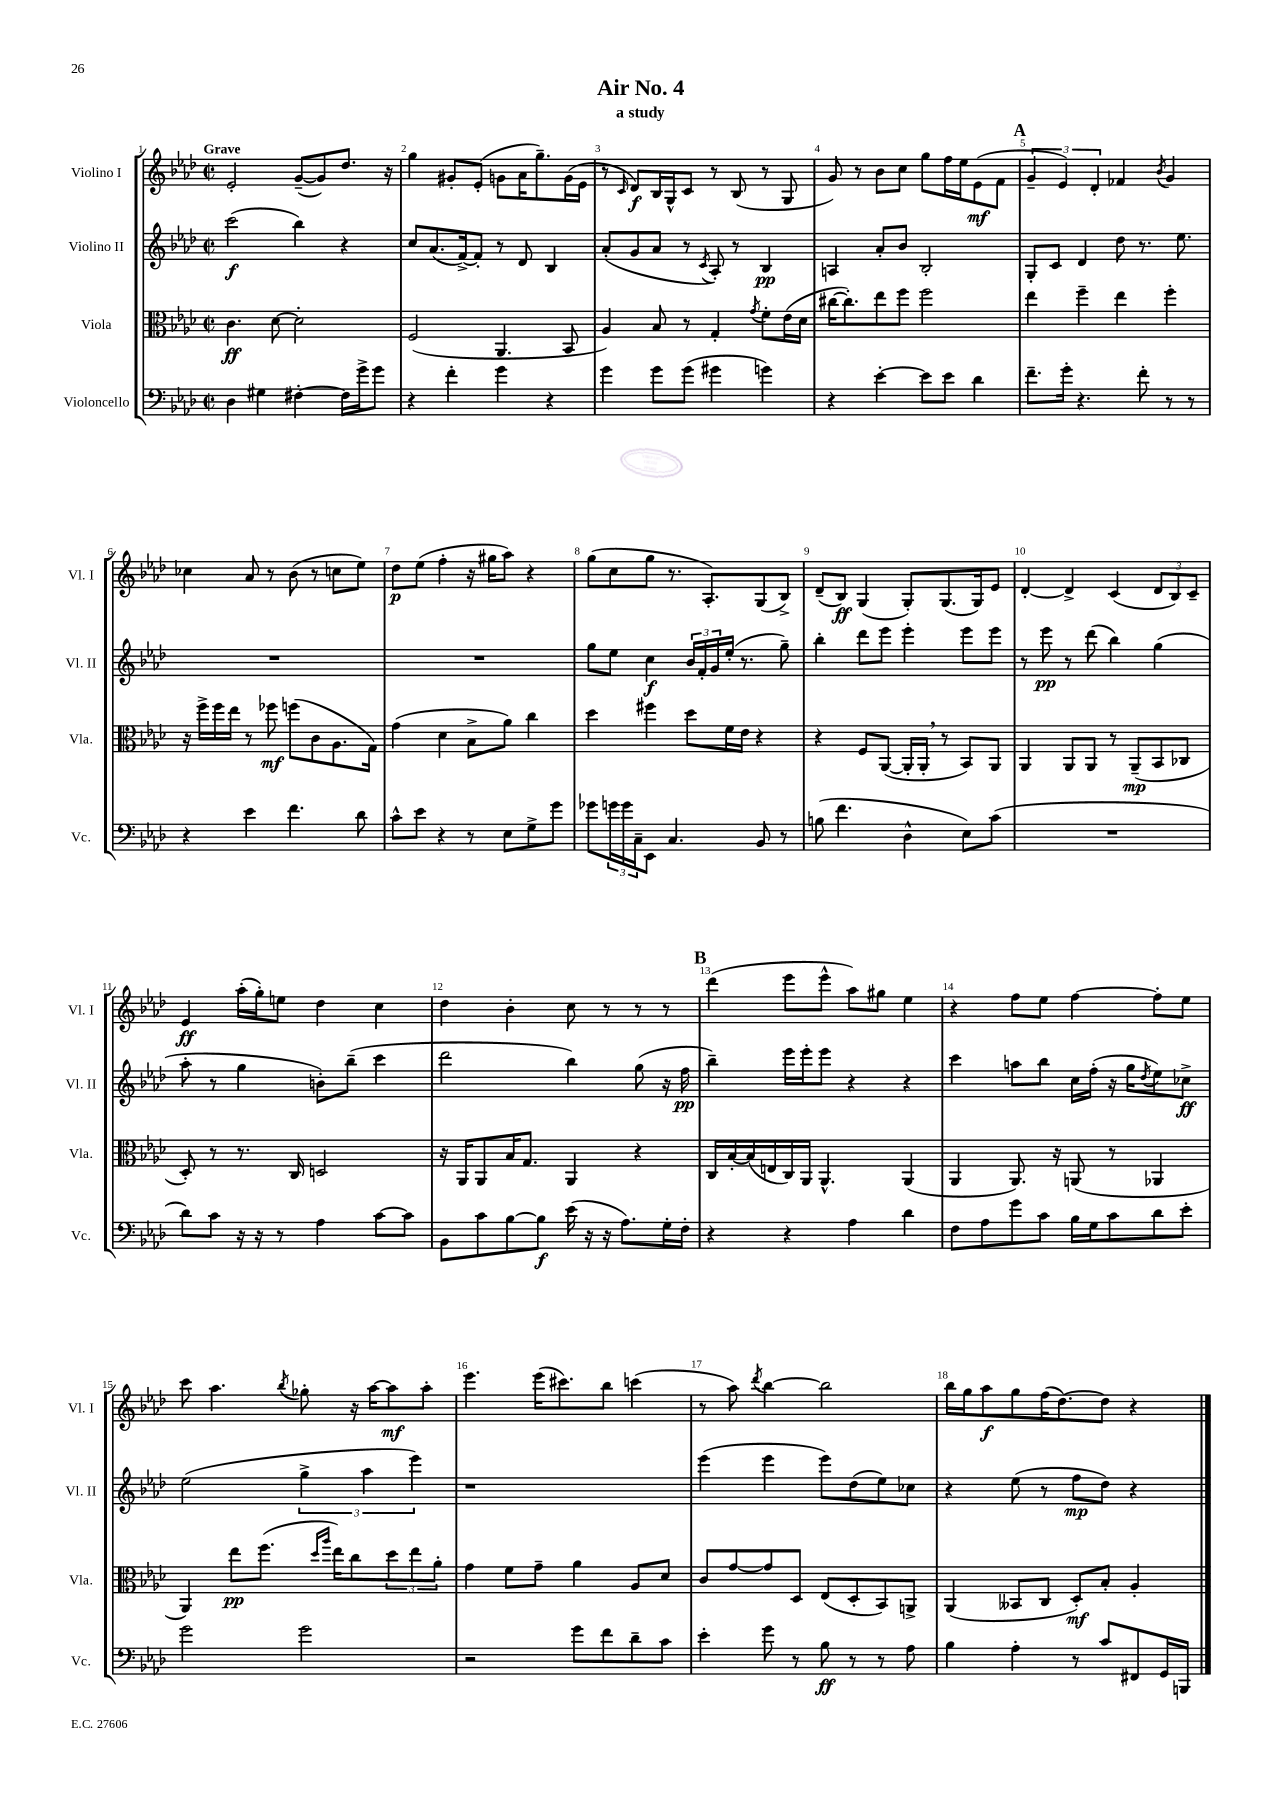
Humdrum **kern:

**kern	**kern	**kern	**kern
*staff4	*staff3	*staff2	*staff1
*clefF4	*clefC3	*clefG2	*clefG2
*k[b-e-a-d-]	*k[b-e-a-d-]	*k[b-e-a-d-]	*k[b-e-a-d-]
*M2/2	*M2/2	*M2/2	*M2/2
*met(c|)	*met(c|)	*met(c|)	*met(c|)
4D-	4.c	(2ccc	2e-'
4G#	.	.	.
.	[8d-	.	.
[4F#'	2d-']	4bb-)	([8g~
.	.	.	8g])
16F#]	.	4r	8.dd-
16g^	.	.	.
8g	.	.	.
.	.	.	16r
=	=	=	=
4r	(2F	8cc	4gg
.	.	(8.a-	.
4f'	.	.	8g#'
.	.	[16f^)	.
.	.	8f']	(8e-'
4g	4.AA-	8r	8g
.	.	8d-	16a-
.	.	.	8.gg~)
4r	.	4B-	.
.	8BB-	.	(16g
.	.	.	16e-
=	=	=	=
4g	4A-)	(8a-'	8r
.	.	.	16qqc
.	.	8g	8d-)
8g	8B-	8a-	16B-
.	.	.	16G^^
(8g	8r	8r	8c
.	.	8qc	.
4g#	4G'	8A-')	8r
.	.	8r	(8B-
.	8qg	.	.
4g)	8f'	4B-	8r
.	(16e-	.	8G
.	16d-	.	.
=	=	=	=
4r	[16cc#	4A	8g)
.	8.cc#'])	.	.
.	.	.	8r
[4e-'	8ee-	8a-'	8b-
.	8ff	8b-	8cc
8e-]	2ff	2B-'	8gg
8e-	.	.	16ff
.	.	.	16ee-
4d-	.	.	(8e-
.	.	.	8f
=	=	=	=
8.f~	4ee-	8G'	6g~
.	.	8c	.
.	.	.	6e-)
16g'	.	.	.
4.r	4ff~	4d-	.
.	.	.	6d-'
.	4ee-	8dd-	4f-
8f'	.	8.r	.
.	.	.	8qb-
8r	4ff'	.	4g
.	.	8.ee-	.
8r	.	.	.
=	=	=	=
4r	16r	1r	4cc-
.	16ff^	.	.
.	16ff	.	.
.	16ee-	.	.
4e-	8r	.	8a-
.	8ff-	.	8r
4.f	(8ff	.	(8b-
.	8c	.	8r
.	8.A-	.	8cc
8d-	.	.	8ee-)
.	16G)	.	.
=	=	=	=
8c^^	(4g	1r	8dd-
8e-	.	.	(8ee-
4r	4d-	.	4ff'
8r	8B-^	.	16r
.	.	.	16gg#
8E-	8a-)	.	8aa-)
8G^	4cc	.	4r
8g	.	.	.
=	=	=	=
8g-	4dd-	8gg	(8gg
24g	.	8ee-	8cc
24g	.	.	.
24C~	.	.	.
8EE-	4ff#	4cc	8gg
4.C	.	.	8.r
.	8dd-	24b-	.
.	.	24f'	.
.	.	.	8.A-')
.	.	24g	.
.	16f	(16ee-'	.
.	16e-	8.r	.
8BB-	4r	.	(8G
8r	.	8gg~)	8B-^)
=	=	=	=
(8B	4r	4bb-'	(8d-~
4.f	.	.	8B-)
.	8F	8ddd-	(4G
.	([8AA-	8eee-	.
4D-^^	16AA-']	4eee-'	8G')
.	16AA-'	.	.
.	8r	.	(8.G
8E-)	8BB-)	8eee-	.
.	.	.	16G)
(8c	8AA-	8eee-	8e-
=	=	=	=
1r	4AA-	8r	[4d-'
.	.	8eee-	.
.	8AA-	8r	4d-^]
.	8AA-	(8ddd-	.
.	8r	4bb-)	(4c
.	(8AA-~	.	.
.	8BB-	(4gg	12d-
.	.	.	12B-)
.	8C-	.	.
.	.	.	12c~
=	=	=	=
8d-)	8D-')	8aa-'	4e-
8c	8r	8r	.
16r	8.r	4gg	(16aa-'
16r	.	.	16gg')
8r	.	.	8ee
.	16C	.	.
4A-	2D	8b')	4dd-
.	.	(8bb-~	.
[8c	.	4ccc	4cc
8c]	.	.	.
=	=	=	=
8BB-	16r	2ddd-	4dd-
.	16AA-	.	.
8c	8AA-	.	.
[8B-	16B-	.	4b-'
.	8.G	.	.
8B-]	.	.	.
(16e-	4AA-	4bb-)	8cc
16r	.	.	.
16r	.	.	8r
8.A-)	.	.	.
.	4r	(8gg	8r
16G'	.	16r	8r
16F'	.	16ff	.
=	=	=	=
4r	16C	4bb-~)	(4ddd-
.	[16B-'	.	.
.	(16B-]	.	.
.	16E	.	.
4r	16C)	16eee-	8eee-
.	16AA-	16eee-'	.
.	4.AA-^^	8eee-	8eee-^^
4A-	.	4r	8aa-)
.	.	.	8gg#
4d-	(4AA-	4r	4ee-
=	=	=	=
8F	4AA-	4ccc	4r
8A-	.	.	.
8g	8.AA-)	8aa	8ff
8c	.	8bb-	8ee-
.	16r	.	.
16B-	(8AA	16cc	[4ff
16G	.	(16ff'	.
8c	8r	16r	.
.	.	16gg	.
.	.	8qdd-	.
8d-	4AA-	8ee-)	8ff']
8e-'	.	8cc-^	8ee-
=	=	=	=
2g	4AA-)	(2ee-	8ccc
.	.	.	4.aa-
.	8ee-	.	.
.	(8.ff	.	.
.	.	.	8qbb-
2g	.	6gg^	8gg-'
.	16qqdd-	.	.
.	16qqaa-	.	.
.	16ee-)	.	.
.	8cc	.	16r
.	.	6aa-	.
.	.	.	[16aa-
.	12dd-	.	8aa-]
.	12ee-	6eee-)	.
.	.	.	8aa-'
.	12a-'	.	.
=	=	=	=
2r	4g	1r	4.eee-
.	8f	.	.
.	8g~	.	(16eee-
.	.	.	8.ccc#)
8g	4a-	.	.
8f	.	.	8bb-
8d-~	8A-	.	(4ccc
8c	8d-	.	.
=	=	=	=
4e-'	8c	(4eee-	8r
.	[8g	.	8aa-)
.	.	.	8qddd-
8g	8g]	4eee-	[4bb-
8r	8D-	.	.
8B-	(8E-	8eee-)	2bb-]
8r	8D-'	(8dd-	.
8r	8BB-)	8ee-)	.
8A-	8AA^	8cc-	.
=	=	=	=
4B-	(4AA-	4r	16bb-
.	.	.	16gg
.	.	.	8aa-
4A-'	8BB--	(8ee-	8gg
.	8C	8r	(16ff
.	.	.	[8.dd-)
8r	8D-')	8ff	.
8c	8B-'	8dd-)	8dd-]
8FF#	4A-'	4r	4r
16GG	.	.	.
16BBB	.	.	.
==	==	==	==
*-	*-	*-	*-
